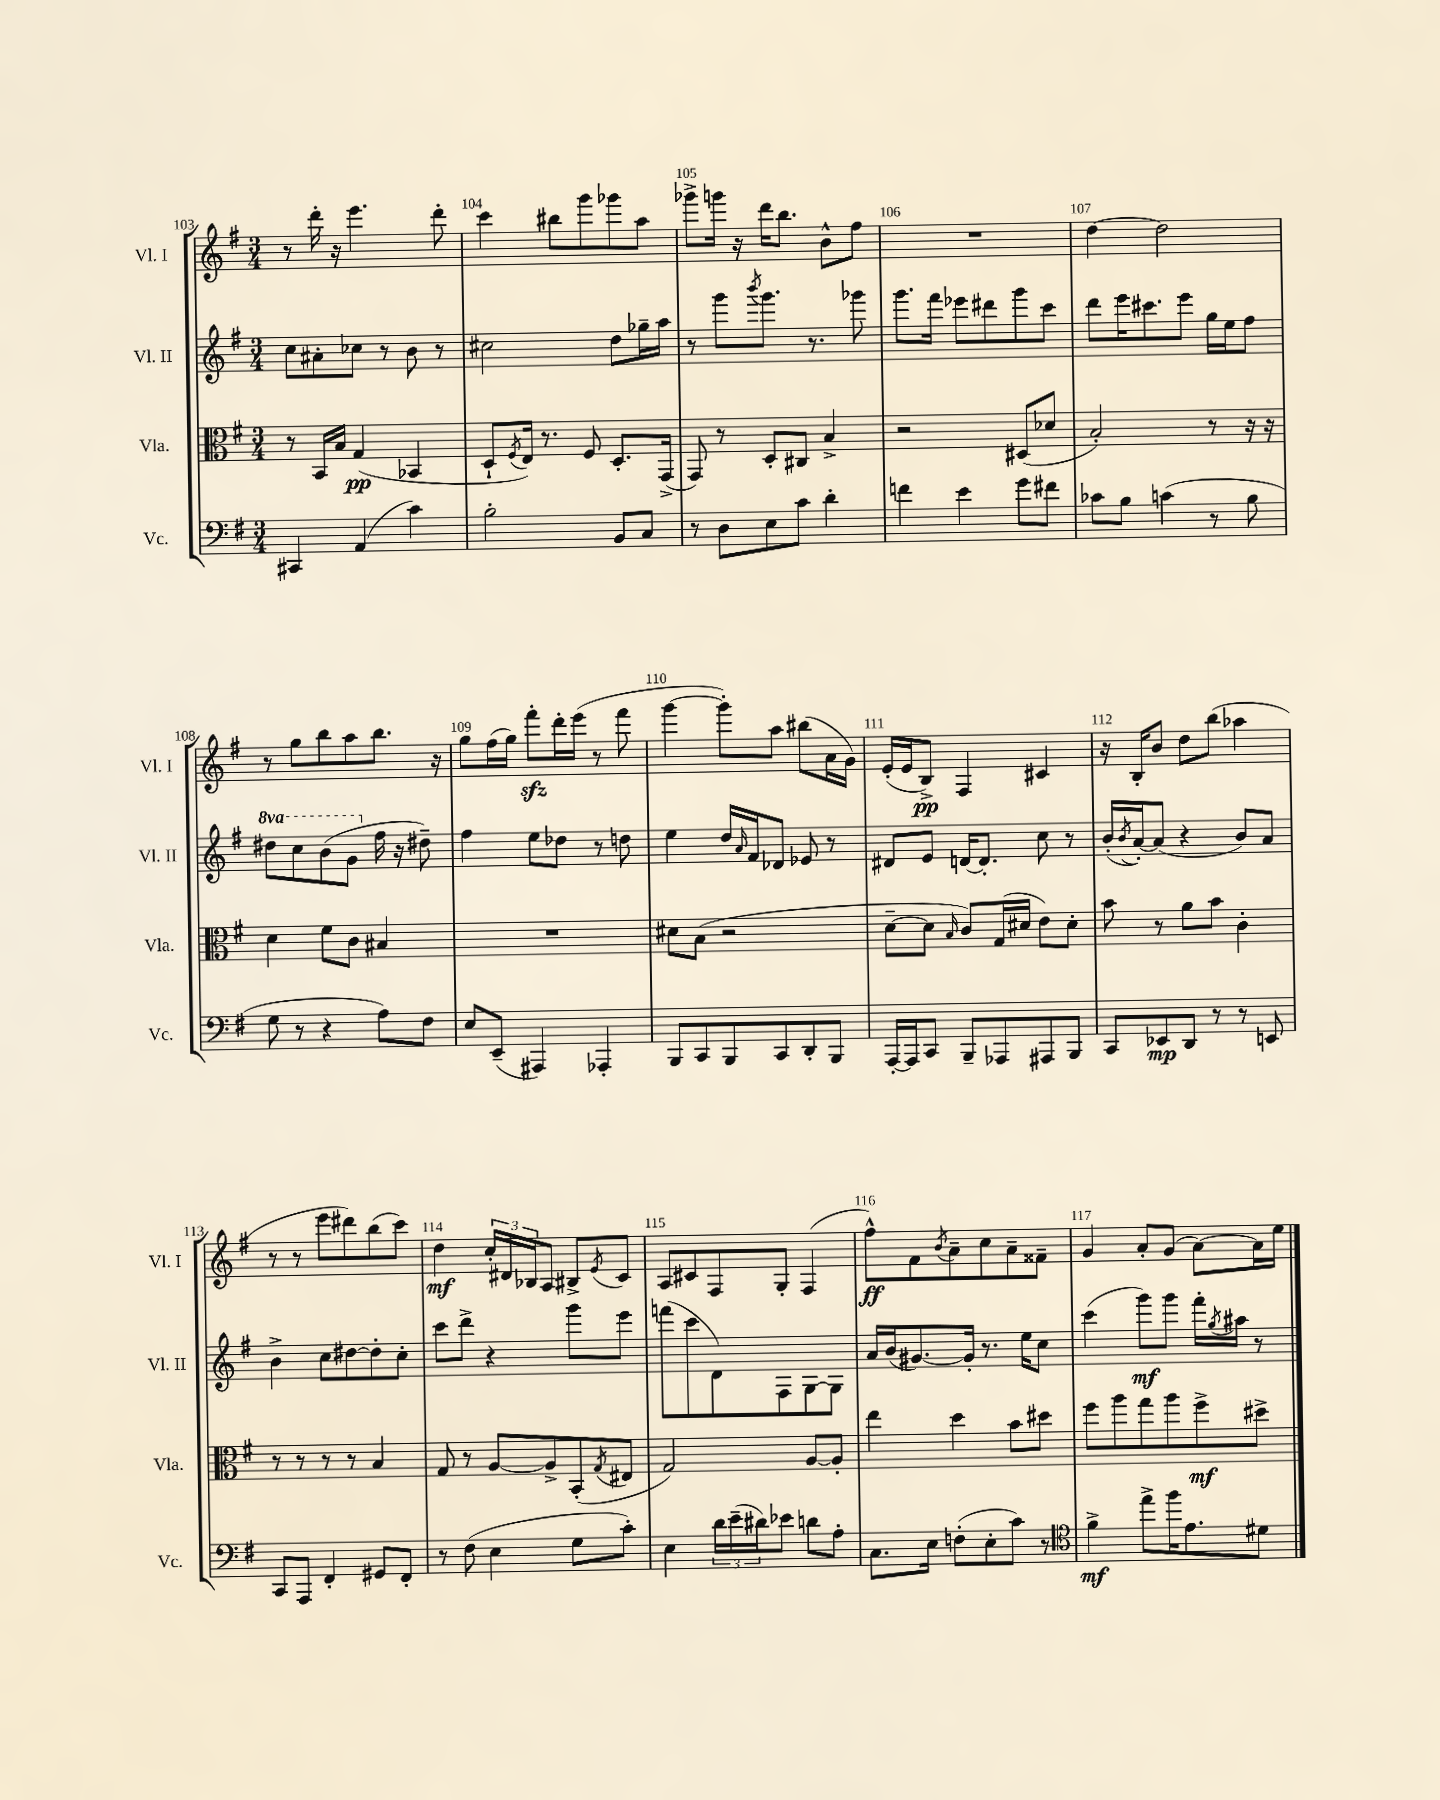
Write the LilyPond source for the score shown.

<<
\new StaffGroup <<
\new Staff = "s0" \with { instrumentName = "Vl. I" shortInstrumentName = "Vl. I" } {
    \clef treble \key g \major \numericTimeSignature \time 3/4
    r8 d'''16-. r16 e'''4. d'''8-. |
    c'''4 bis''8 g'''8 ges'''8 a''8 |
    ges'''8-> g'''16 r16 d'''16 b''8. b'8-^ fis''8 |
    R2. |
    d''4~ d''2 |
    r8 g''8 b''8 a''8 b''8. r16 |
    g''8 fis''16( g''16) fis'''8-.\sfz d'''16-. e'''16( r8 fis'''8 |
    g'''4~ g'''8-.) a''8 bis''8( a'16 g'16) |
    e'16-.( e'16 b8->\pp) fis4 cis'4 |
    r16 b16-. b'8 d''8 b''8( aes''4 |
    r8 r8 e'''8 dis'''8) b''8( c'''8) |
    d''4\mf \tuplet 3/2 { c''16-. dis'16 bes16 } a8 bis8-> \acciaccatura { e'8 } c'8 |
    a8 cis'8 fis8 g8-. fis4( |
    fis''8-^\ff) fis'8 \acciaccatura { b'8 } a'8-- c''8 a'8-- fisis'8-- |
    g'4 a'8-. g'8( a'8~) a'16 e''16 \bar "|." |
}
\new Staff = "s1" \with { instrumentName = "Vl. II" shortInstrumentName = "Vl. II" } {
    \clef treble \key g \major \numericTimeSignature \time 3/4 \set Staff.ottavationMarkups = #ottavation-simple-ordinals
    c''8 ais'8-. ces''8 r8 b'8 r8 |
    cis''2 d''8 ges''16-- a''16 |
    r8 g'''8 \acciaccatura { b'''8 } g'''8. r8. ges'''8 |
    g'''8. fis'''16 ees'''8 dis'''8 g'''8 c'''8 |
    d'''8 e'''16 cis'''8. e'''8 g''16 e''16 fis''8 |
    \ottava #1 dis'''8 c'''8 b''8( g''8 \ottava #0 fis''16 r16 dis''8--) |
    fis''4 e''8 des''8 r8 d''8 |
    e''4 d''16 \grace { a'16 } fis'16 des'8 ees'8 r8 |
    dis'8 e'8 d'16~ d'8.-. c''8 r8 |
    b'16-.( \acciaccatura { b'8 } a'16~-.) a'8( r4 b'8) a'8 |
    b'4-> c''8 dis''8~ dis''8-. c''8-. |
    c'''8 d'''8-> r4 g'''8 e'''8 |
    f'''8( c'''8 d'8) fis8 g8~ g8 |
    a'16 b'16( gis'8.~) gis'16-. r8. e''16 c''8 |
    c'''4( g'''8\mf) g'''8 fis'''16-. \acciaccatura { g''8 } ais''16 r8 \bar "|." |
}
\new Staff = "s2" \with { instrumentName = "Vla." shortInstrumentName = "Vla." } {
    \clef alto \key g \major \numericTimeSignature \time 3/4
    r8 b,16 b16 g4\pp( bes,4 |
    d8-! \acciaccatura { fis8 } e16) r8. fis8 d8.-. g,16->( |
    g,8) r8 d8-. cis8 b4-> |
    r2 dis8( des'8 |
    b2-.) r8 r16 r16 |
    d'4 fis'8 c'8 bis4 |
    R2. |
    dis'8 b8( r2 |
    d'8~-- d'8 \grace { b16 } c'8) g16( dis'16 e'8) dis'8-. |
    b'8 r8 a'8 b'8 c'4-. |
    r8 r8 r8 r8 b4 |
    g8 r8 a8~ a8-> b,8-.( \acciaccatura { g8 } eis8 |
    g2) a8~ a8-. |
    e''4 d''4 b'8 dis''8 |
    fis''8 a''8 g''8 a''8 fis''8->\mf dis''8-> \bar "|." |
}
\new Staff = "s3" \with { instrumentName = "Vc." shortInstrumentName = "Vc." } {
    \clef bass \key g \major \numericTimeSignature \time 3/4
    cis,4 a,4( c'4) |
    b2-. b,8 c8 |
    r8 d8 e8 c'8 d'4-. |
    f'4 e'4 g'8 fis'8 |
    ces'8 b8 c'4( r8 b8 |
    g8 r8 r4 a8) fis8 |
    e8 e,8--( ais,,4) aes,,4-. |
    b,,8 c,8 b,,8 c,8 d,8-. b,,8 |
    a,,16~-. a,,16 c,8 b,,8-- aes,,8 ais,,8 b,,8 |
    c,8 ees,8\mp d,8 r8 r8 e,8 |
    c,8 a,,8 fis,4-. gis,8 fis,8-. |
    r8 fis8( e4 g8 c'8-.) |
    e4 \tuplet 3/2 { d'16 e'16--( dis'16) } ees'8 d'8 a8-. |
    c8. e16 f8-.( e8-. c'8) r8 |
    \clef tenor fis'4->\mf e''8-> fis''16 e'8. dis'8 \bar "|." |
}
>>
>>
\layout { \context { \Score currentBarNumber = #103 \override BarNumber.break-visibility = ##(#f #t #t) barNumberVisibility = #all-bar-numbers-visible } }
